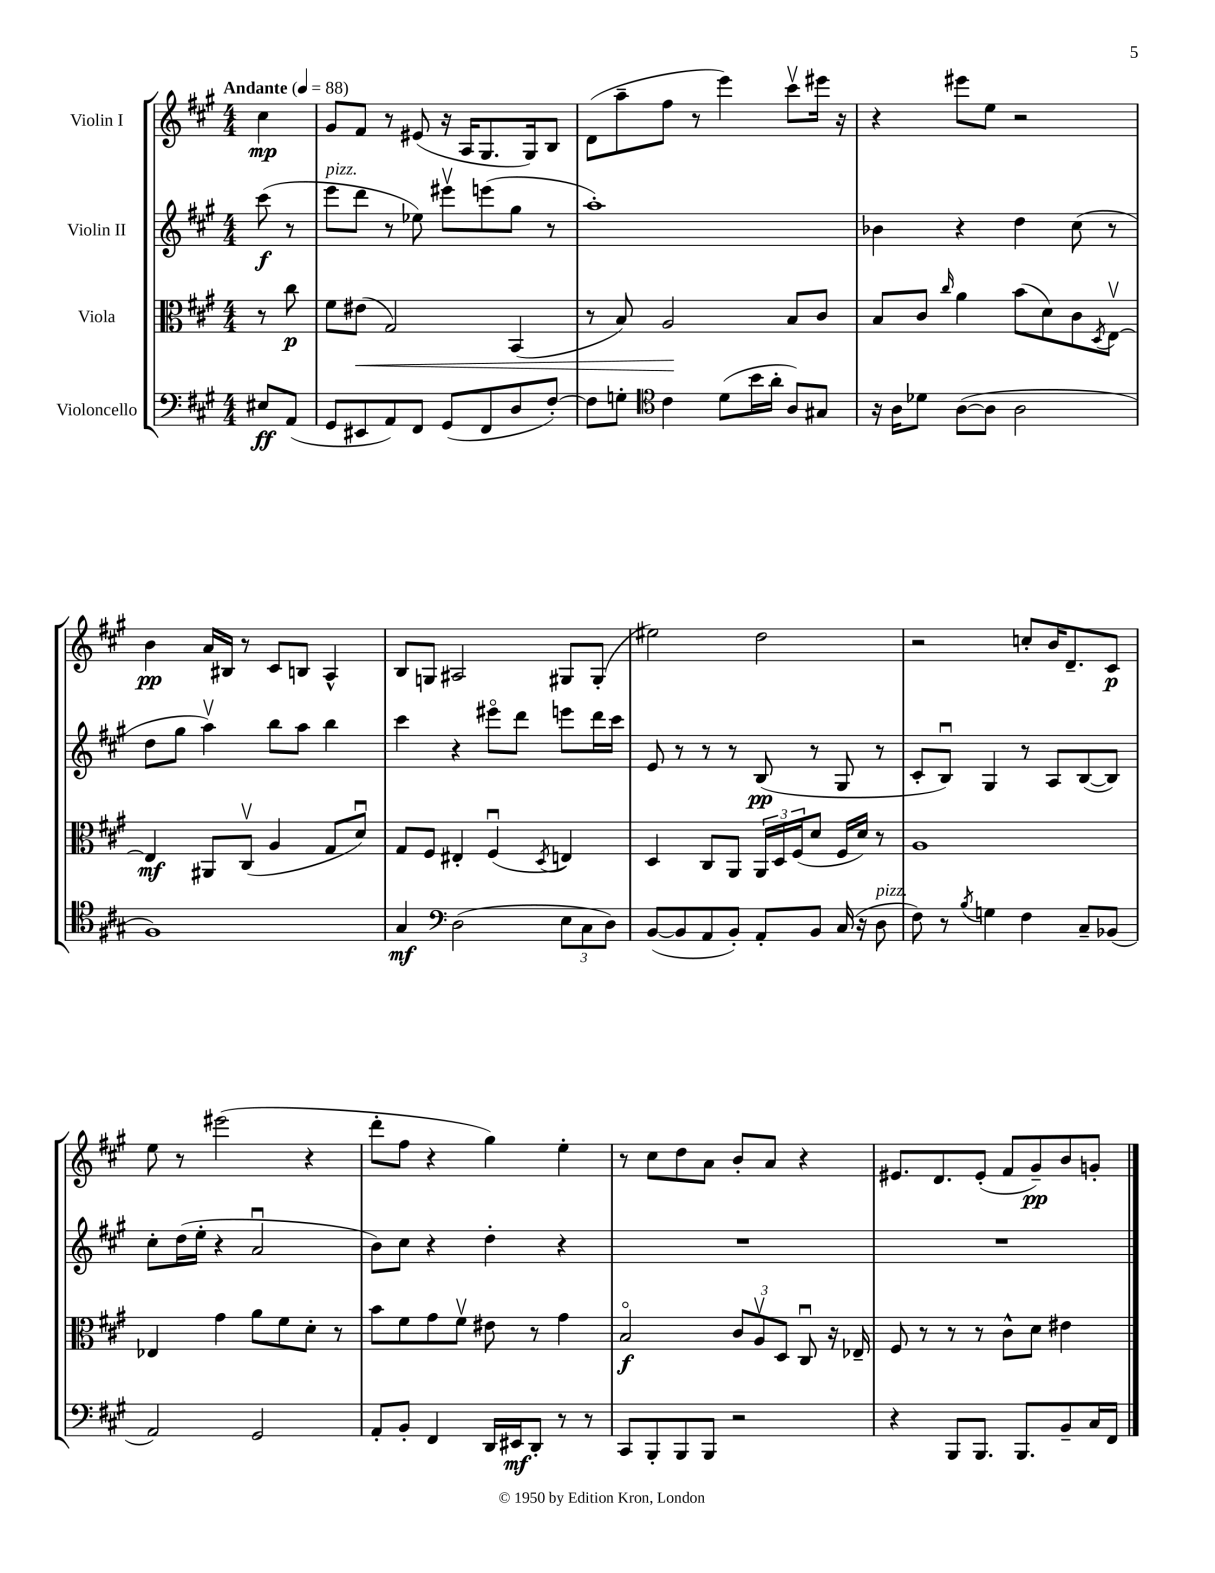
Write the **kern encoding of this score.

**kern	**dynam	**kern	**dynam	**kern	**dynam	**kern	**dynam
*part4	*part4	*part3	*part3	*part2	*part2	*part1	*part1
*staff4	*staff4	*staff3	*staff3	*staff2	*staff2	*staff1	*staff1
*I"Violoncello	*	*I"Viola	*	*I"Violin II	*	*I"Violin I	*
*clefF4	*	*clefC3	*	*clefG2	*	*clefG2	*
*k[f#c#g#]	*	*k[f#c#g#]	*	*k[f#c#g#]	*	*k[f#c#g#]	*
*M4/4	*	*M4/4	*	*M4/4	*	*M4/4	*
*MM88	*	*MM88	*	*MM88	*	*MM88	*
=	=	=	=	=	=	=	=
!	!	!	!	!	!	!LO:TX:a:B:t=Andante	!
8E#X/L	ff	8r	.	(8ccc#\	f	4cc#\	mp
(8AA/J	.	8cc#\	p	8r	.	.	.
=1	=1	=1	=1	=1	=1	=1	=1
!	!	!	!	!LO:TX:a:i:t=pizz.	!	!	!
8GG#/L	.	8f#\L	.	8eee\L	.	8g#/L	.
!	!	!	!LO:HP:b	!	!	!	!
8EE#X/	.	(8e#X\J	<	8ddd\J	.	8f#/J	.
8AA/)	.	2G#/)	.	8r	.	8r	.
8FF#/J	.	.	.	8ee-X\)	.	(8e#X/	.
(8GG#/L	.	.	.	8eee#Xv\L	.	16r	.
.	.	.	.	.	.	16A/KL	.
8FF#/	.	.	.	(8eeen\	.	8.G#/	.
8D/	.	(4BB/	.	8gg#\J	.	.	.
.	.	.	.	.	.	16G#/k)	.
[8F#'/J)	.	.	.	8r	.	8B/J	.
=2	=2	=2	=2	=2	=2	=2	=2
8F#\L]	.	8r	.	1aa')	.	(8d\L	.
8Gn'\J	.	8B/)	.	.	.	8aa~\	.
*clefC4	*	*	*	*	*	*	*
4c#\	.	2A/	.	.	.	8ff#\J	.
.	.	.	.	.	.	8r	.
(8d\L	.	.	.	.	.	4eee\)	.
16b\L	.	.	.	.	.	.	.
16a'\JJ	.	.	.	.	.	.	.
8A/L)	.	8B/L	[	.	.	8ccc#v\L	.
8G#X/J	.	8c#/J	.	.	.	16eee#X\Jk	.
.	.	.	.	.	.	16r	.
=3	=3	=3	=3	=3	=3	=3	=3
16r	.	8B/L	.	4b-X\	.	4r	.
16A\KL	.	.	.	.	.	.	.
8d-X\J	.	8c#/J	.	.	.	.	.
.	.	16qqcc#/	.	.	.	.	.
([8A\L	.	4a\	.	4r	.	8eee#X\L	.
8A\J]	.	.	.	.	.	8ee\J	.
2A\	.	(8b\L	.	4dd\	.	2r	.
.	.	8d\)	.	.	.	.	.
.	.	8c#\	.	(8cc#\	.	.	.
.	.	8qD/	.	.	.	.	.
.	.	[8Ev\J	.	8r	.	.	.
!!LO:LB:g=z
=4	=4	=4	=4	=4	=4	=4	=4
1F#)	.	4E/]	mf	8dd\L	.	4b\	pp
.	.	.	.	8gg#\J	.	.	.
.	.	8AA#X/L	.	4aav\)	.	16a/LL	.
.	.	.	.	.	.	16B#X/JJ	.
.	.	(8C#v/J	.	.	.	8r	.
.	.	4A/	.	8bb\L	.	8c#/L	.
.	.	.	.	8aa\J	.	8Bn/J	.
.	.	8G#/L	.	4bb\	.	4A^^/	.
.	.	8du/J)	.	.	.	.	.
=5	=5	=5	=5	=5	=5	=5	=5
4G#/	mf	8G#/L	.	4ccc#\	.	8B/L	.
.	.	8F#/J	.	.	.	8Gn/J	.
*clefF4	*	*	*	*	*	*	*
(2D\	.	4E#X'/	.	4r	.	2A#X/	.
.	.	(4F#u/	.	8eee#X\L	.	.	.
.	.	.	.	8ddd\J	.	.	.
.	.	8qD/	.	.	.	.	.
12E\L	.	4En/)	.	8eeen\L	.	8G#X/L	.
12C#\	.	.	.	.	.	.	.
.	.	.	.	16ddd\L	.	(8G#'/J	.
12D\J)	.	.	.	.	.	.	.
.	.	.	.	16ccc#\JJ	.	.	.
=6	=6	=6	=6	=6	=6	=6	=6
([8BB/L	.	4D/	.	8e/	.	2ee#X\)	.
8BB/]	.	.	.	8r	.	.	.
8AA/	.	8C#/L	.	8r	.	.	.
8BB'/J)	.	8AA/J	.	8r	.	.	.
8AA'/L	.	24AA/LL	.	(8B/	pp	2dd\	.
.	.	24D/	.	.	.	.	.
.	.	(24F#/J	.	.	.	.	.
8BB/J	.	8d/J	.	8r	.	.	.
(16C#/	.	16F#/LL	.	8G#/	.	.	.
16r	.	16d/JJ)	.	.	.	.	.
!LO:TX:a:i:t=pizz.	!	!	!	!	!	!	!
8D\	.	8r	.	8r	.	.	.
=7	=7	=7	=7	=7	=7	=7	=7
8F#\)	.	1A	.	8c#'/L	.	2r	.
8r	.	.	.	8Bu/J)	.	.	.
8qB/	.	.	.	.	.	.	.
4Gn\	.	.	.	4G#/	.	.	.
4F#\	.	.	.	8r	.	8ccn'/L	.
.	.	.	.	8A/L	.	16b/K	.
.	.	.	.	.	.	8.d~/	.
8C#~/L	.	.	.	([8B/	.	.	.
(8BB-X/J	.	.	.	8B/J])	.	8c#/J	p
!!LO:LB:g=z
=8	=8	=8	=8	=8	=8	=8	=8
2AA/)	.	4E-X/	.	8cc#'\L	.	8ee\	.
.	.	.	.	(16dd\L	.	8r	.
.	.	.	.	16ee'\JJ	.	.	.
.	.	4g#\	.	4r	.	(2eee#X\	.
2GG#/	.	8a\L	.	2au/	.	.	.
.	.	8f#\	.	.	.	.	.
.	.	8d'\J	.	.	.	4r	.
.	.	8r	.	.	.	.	.
=9	=9	=9	=9	=9	=9	=9	=9
8AA'/L	.	8b\L	.	8b\L)	.	8ddd'\L	.
8BB'/J	.	8f#\	.	8cc#\J	.	8ff#\J	.
4FF#/	.	8g#\	.	4r	.	4r	.
.	.	8f#v\J	.	.	.	.	.
16DD/LL	.	8e#X\	.	4dd'\	.	4gg#\)	.
16EE#X/J	mf	.	.	.	.	.	.
8DD'/J	.	8r	.	.	.	.	.
8r	.	4g#\	.	4r	.	4ee'\	.
8r	.	.	.	.	.	.	.
=10	=10	=10	=10	=10	=10	=10	=10
8CC#/L	.	2B/	f	1r	.	8r	.
8BBB'/	.	.	.	.	.	8cc#\L	.
8BBB/	.	.	.	.	.	8dd\	.
8BBB/J	.	.	.	.	.	8a\J	.
2r	.	12c#/L	.	.	.	8b'/L	.
.	.	12Av/	.	.	.	.	.
.	.	.	.	.	.	8a/J	.
.	.	12D/J	.	.	.	.	.
.	.	8C#u/	.	.	.	4r	.
.	.	16r	.	.	.	.	.
.	.	16E-X~/	.	.	.	.	.
=11	=11	=11	=11	=11	=11	=11	=11
4r	.	8F#/	.	1r	.	8.e#X/L	.
.	.	8r	.	.	.	.	.
.	.	.	.	.	.	8.d/	.
8BBB/L	.	8r	.	.	.	.	.
8.BBB/J	.	8r	.	.	.	(8e#'/J	.
.	.	8c#^^\L	.	.	.	8f#/L	.
8.BBB/L	.	.	.	.	.	.	.
.	.	8d\J	.	.	.	8g#~/)	pp
8BB~/	.	4e#X\	.	.	.	8b/	.
16C#/L	.	.	.	.	.	8gn'/J	.
16FF#/JJ	.	.	.	.	.	.	.
==	==	==	==	==	==	==	==
*-	*-	*-	*-	*-	*-	*-	*-
